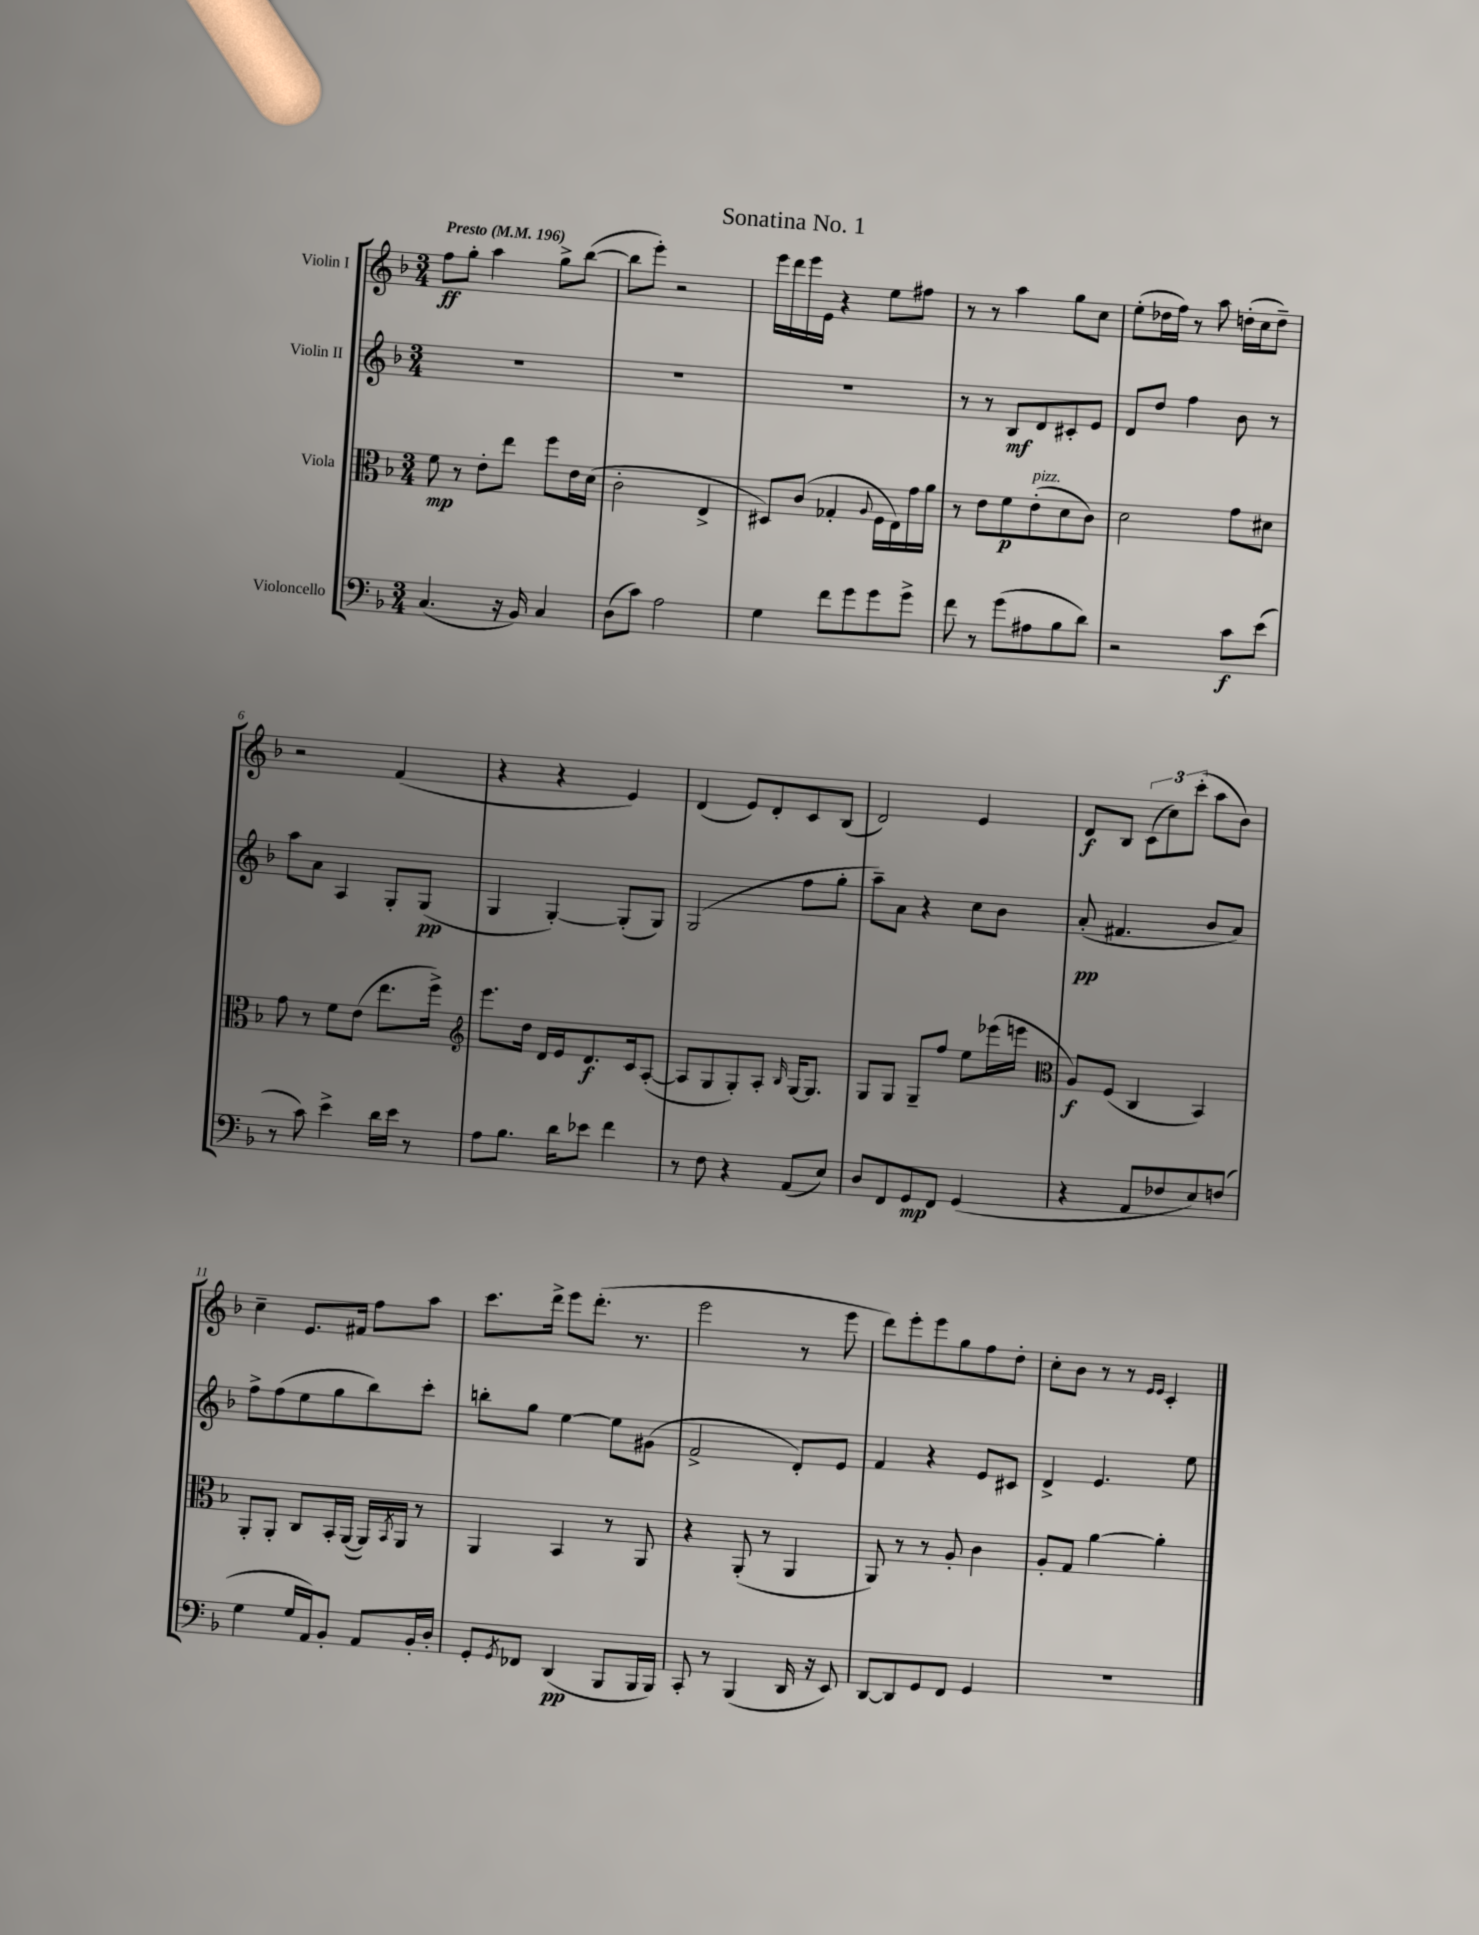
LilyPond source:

\header { title = "Sonatina No. 1" }
<<
\new StaffGroup <<
\new Staff = "s0" \with { instrumentName = "Violin I" } {
    \clef treble \key f \major \numericTimeSignature \time 3/4 \tempo "Presto" 4 = 196
    f''8\ff g''8-. a''4 g''8-> bes''8~( |
    bes''8 e'''8-.) r2 |
    e'''16 d'''16 e'''16 e'16 r4 e''8 fis''8 |
    r8 r8 a''4 g''8 c''8 |
    e''8-.( des''16 f''16) r8 a''8 d''16-.( c''16 d''8--) |
    r2 f'4( |
    r4 r4 e'4) |
    d'4( e'8) d'8-. c'8 bes8( |
    d'2) e'4 |
    d'8\f bes8 \tuplet 3/2 { c'8( c''8) c'''8-.( } a''8 bes'8) |
    c''4-- e'8. fis'16 f''8 a''8 |
    c'''8. d'''16-> e'''8 d'''8.-.( r8. |
    e'''2 r8 e'''8 |
    d'''8) e'''8-. e'''8 g''8 f''8 d''8-. |
    c''8-. bes'8 r8 r8 \grace { e'16 e'16 } c'4-. \bar "|." |
}
\new Staff = "s1" \with { instrumentName = "Violin II" } {
    \clef treble \key f \major \numericTimeSignature \time 3/4
    R2. |
    R2. |
    R2. |
    r8 r8 bes8\mf d'8 cis'8-. e'8 |
    d'8 d''8 f''4 bes'8 r8 |
    a''8 a'8 a4 g8-. g8\pp( |
    g4 g4~-.) g8-.( g8) |
    g2( f''8 g''8-. |
    a''8--) a'8 r4 c''8 bes'8 |
    a'8-.\pp( fis'4. bes'8 a'8) |
    f''8-> f''8( e''8 g''8 bes''8) c'''8-. |
    b''8-. g''8 e''4~ e''8 gis'8( |
    f'2-> d'8-.) e'8 |
    f'4 r4 e'8 cis'8 |
    d'4-> e'4. e''8 \bar "|." |
}
\new Staff = "s2" \with { instrumentName = "Viola" } {
    \clef alto \key f \major \numericTimeSignature \time 3/4
    f'8\mp r8 e'8-. e''8 f''8 e'16 d'16( |
    c'2-. e4-> |
    dis8) c'8( ges4-. \appoggiatura { a8 } f16 e16) g'16 a'16 |
    r8 e'8 f'8\p e'8-.^\markup { \italic "pizz." }( d'8 c'8) |
    d'2 g'8 dis'8 |
    g'8 r8 f'8 e'8( e''8. f''16->) |
    \clef treble e'''8. d''16 d'16 e'16 d'8.\f c'16 a8~-.( |
    a8 g8 g8-.) a8-. \grace { bes16 } g16~ g8. |
    g8 g8 g8-- f''8 e''8 ees'''16( e'''16 |
    \clef alto a8\f) f8( c4 bes,4) |
    a,8-. a,8-. c8 bes,16-. a,16~( a,16) \acciaccatura { bes,8 } a,16 r8 |
    a,4 bes,4 r8 a,8 |
    r4 a,8-.( r8 a,4 |
    a,8) r8 r8 a8-. c'4 |
    a8-. g8 a'4~ a'4-. \bar "|." |
}
\new Staff = "s3" \with { instrumentName = "Violoncello" } {
    \clef bass \key f \major \numericTimeSignature \time 3/4
    c4.( r16 bes,16) c4 |
    d8( c'8) a2 |
    g4 f'8 g'8 g'8 g'8-> |
    f'8 r8 g'8( ais8 bes8 d'8) |
    r2 c'8\f e'8( |
    r8 c'8) e'4-> d'16 e'16 r8 |
    a8 bes8. d'16 ees'8 f'4 |
    r8 f8 r4 a,8( e8) |
    d8 f,8 g,8\mp f,8 g,4( |
    r4 a,8 fes8 e8) f8( |
    g4 g16 a,16) bes,8-. a,8 bes,16-. d16-. |
    g,8-. \acciaccatura { g,8 } fes,8 d,4\pp( bes,,8 bes,,16 bes,,16) |
    c,8-. r8 bes,,4( d,16 r16 e,8) |
    d,8~ d,8 g,8 f,8 g,4 |
    R2. \bar "|." |
}
>>
>>
